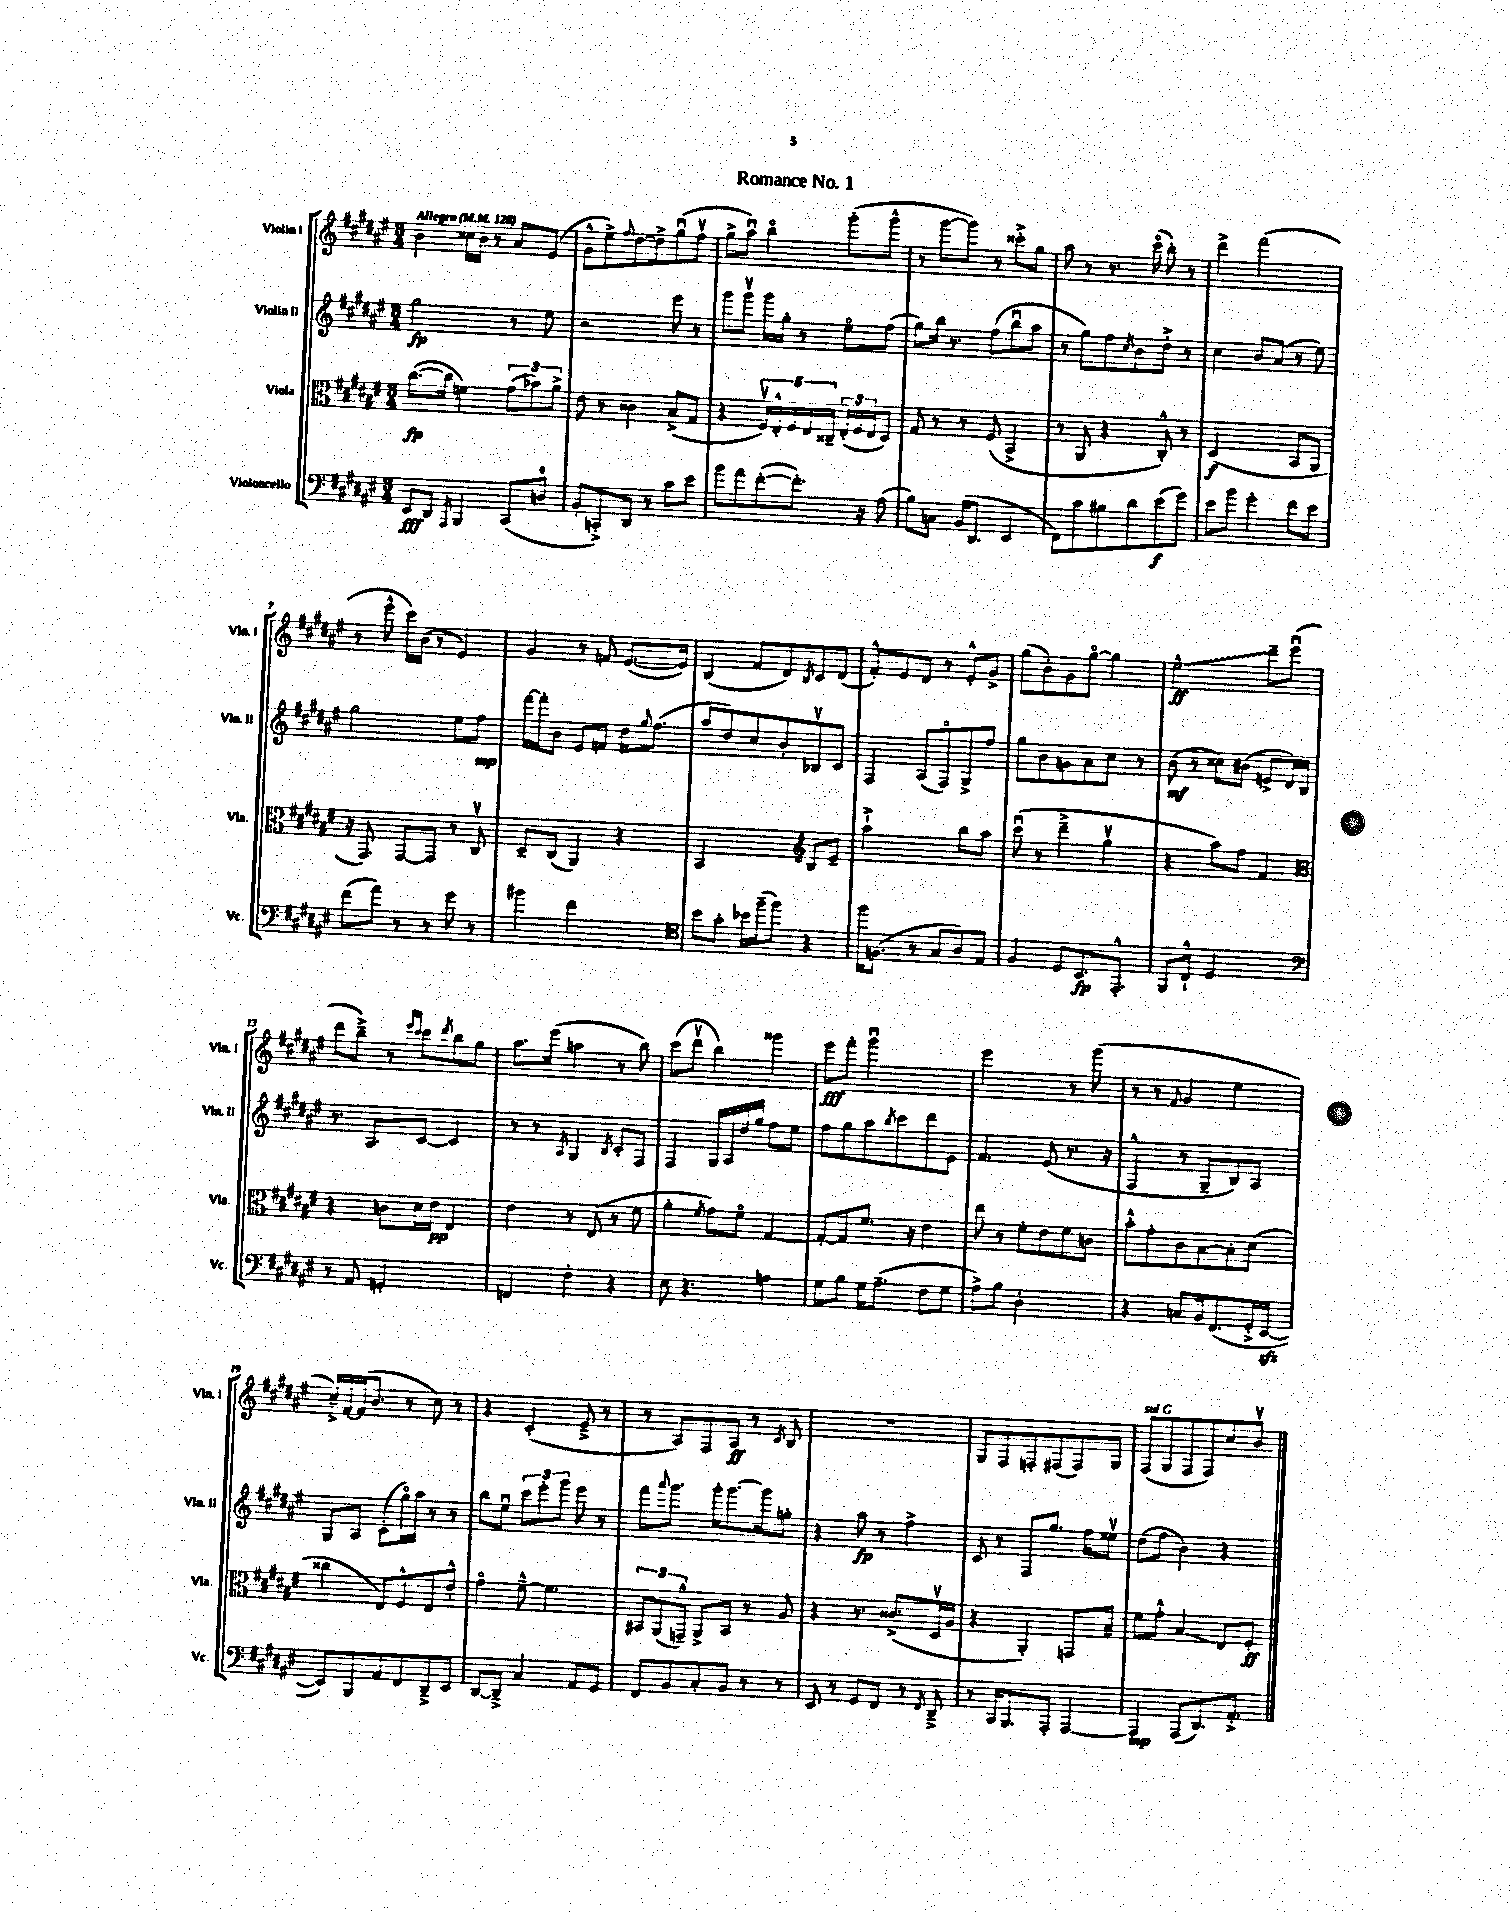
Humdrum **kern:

**kern	**kern	**kern	**kern
*staff4	*staff3	*staff2	*staff1
*clefF4	*clefC3	*clefG2	*clefG2
*k[f#c#g#d#a#e#]	*k[f#c#g#d#a#e#]	*k[f#c#g#d#a#e#]	*k[f#c#g#d#a#e#]
*M3/4	*M3/4	*M3/4	*M3/4
*MM128	*MM128	*MM128	*MM128
8EE#	([8.cc#	2gg#	4b
8DD#	.	.	.
.	16cc#]	.	.
8qAAA#	.	.	.
4BBB	4f)	.	16cc##
.	.	.	16b
.	.	.	8r
(8CC#	(12g#	8r	8a#
.	12b-)	.	.
8D	.	8ee#	(8e#
.	12a#^	.	.
=	=	=	=
8BB'	8e#	2r	8g#^^
8CC'^)	8r	.	8ee#^)
.	.	.	8qqff#
8DD#	4c##	.	[8dd#
8r	.	.	8dd#^]
8c#	(8B^	8eee#	(8gg#u
8e#	8G#	8r	8ff#v
=	=	=	=
8b	4r	8ggg#	8gg#^
8a#	.	8ggg#v	8aa#u)
([8f#'	20F#v)	16ggg#	4bbo
.	20E#'^^	.	.
.	.	16gg#'	.
.	20F#	.	.
8.f#'])	.	8r	.
.	20E#	.	.
.	20C##~	.	.
.	(24E#'	8ee#o	(8ggg#'
.	24F#	.	.
16r	.	.	.
.	24E#	.	.
(8A#	8D#)	(8ff#	8ggg#^^
=	=	=	=
8B)	8G#	8gg#)	8r
8C	8r	16bb	[8ggg#
.	.	8.r	.
(16BB	8r	.	8ggg#])
8.DD#	.	.	.
.	(8F#	(8ff#	8r
4EE#	4BB^	8bbu	8ccc##'^
.	.	8aa#	8gg#
=	=	=	=
8FF#)	8r	8r	8aa#
8c#	8AA#	8gg#)	8r
8B#	4r	8ff#	8.r
.	.	8qcc#	.
8d#	.	8b	.
.	.	.	(16ccc#o
(8e#	8C#'^^)	8dd#'^	8bb')
8g#)	8r	8r	8r
=	=	=	=
8e#	(2D#	4cc#	4ddd#^
8b	.	.	.
4g#'	.	8b	(2fff#
.	.	(8a#	.
8f#	8BB	8r	.
8e#	8AA#	8ee#)	.
=	=	=	=
(8f#	16r	2gg#	8r
.	8.GG#)	.	.
8a#)	.	.	8eee#^^
8r	[8GG#	.	16ccc#)
.	.	.	(16b
8r	8GG#]	.	8r
8g#	8r	8ee#	4e#)
8r	8C#v	8ff#	.
=	=	=	=
4b#	8D#~	[16fff#	4g#
.	.	16fff#']	.
.	(8C#	8b	.
2f#	4AA#)	8e#	8r
.	.	8f	8f
.	4r	16dd#	([8.e#
.	.	8qqgg#	.
.	.	(8.ff#	.
.	.	.	16e#])
=	=	=	=
*clefC4	*	*	*
8b	2BB	8aa#	(4B
8g#'	.	8dd#)	.
16b-	.	8cc#	8f#
(16ff#~	.	.	.
8ff#)	.	8b'	8d#)
*	*clefG2	*	*
.	.	.	8qB
4r	8B	8B-v	8c#
.	8e#~	8c#	(8d#
=	=	=	=
16ff#	2aa#`^	4F#	8f#'^^)
(8.F	.	.	.
.	.	.	8e#
8r	.	(8A#	8d#
8G#	.	8F#o)	8r
8A#)	8bb	8G#^	8e#'^^
8E#	8aa#	8ff#	8g#^
=	=	=	=
4F#	(8ccc#u	8gg#	(8gg#
.	8r	8b	8b')
8D#	4ddd#~^	8g	8g#
8.BB	.	8a#	[8gg#o
.	4gg#v	8cc#	4gg#]
8.EE#'^^	.	.	.
.	.	8r	.
=	=	=	=
8FF#	4r	(8b	2ee#^^
8C#`^^	.	8r	.
2D#	8aa#)	8cc##)	.
.	8ff#	(8b#	.
.	4f#	8e^	8ddd#~
.	.	16d#)	(8eee#u
.	.	16B	.
=	=	=	=
*clefF4	*clefC3	*	*
8r	4r	8.r	8ddd#
8AA#	.	.	8bb~^)
.	.	8.A#	.
2GG'	8c	.	8r
.	.	.	16qqeee#
.	.	.	16qqccc#
.	16d#	[8c#	8ccc#
.	16e#	.	.
.	.	.	8qddd#
.	4E#	4c#]	8bb
.	.	.	8gg#
=	=	=	=
4FF	4e#	8r	8.aa#
.	.	8r	.
.	.	.	(16eee#
.	.	8qA#	.
4F#'	8r	4G#	4aa
.	(8E#	.	.
.	.	8qB	.
4r	8r	8c#'	8r
.	8f#	8F#	8bb)
=	=	=	=
8E#	4a#'	4F#	(8ccc#
4.r	.	.	8ddd#v
.	8qf#	.	.
.	8g#)	16G#	4bb)
.	.	16A#	.
.	8f#o	16dd#	.
.	.	16gg#	.
4A	[4G#	8ff#	4ggg##
.	.	8ee#	.
=	=	=	=
8G#	8G#'_	8ff#	8eee#
8B	8G#]	8gg#	8fff#'
16G#	8.f#	8aa#	2ggg#u
(8.A#~	.	.	.
.	.	8qbb	.
.	.	8ccc#	.
.	16r	.	.
8F#	4e#	8ddd#	.
8G#	.	8e#	.
=	=	=	=
8A#^)	8ee#	4.f#	2eee#
8B	8r	.	.
2D#'	8f#'	.	.
.	8e#	(8e#	.
.	8f#	8.r	8r
.	8c	.	(8ggg#
.	.	16r	.
=	=	=	=
4r	8b'^^	4F#^^	8r
.	8g#'	.	8r
.	.	.	8qqf#
8C	8c#	8r	4g#
16BB	[8B	8G#~	.
(8.FF#	.	.	.
.	8B']	8B)	4ee#
16GG#'^	(8d#	8A#	.
[16EE#	.	.	.
=	=	=	=
8EE#])	4cc##	8G#	16cc#~^)
.	.	.	[16f#
8BBB	.	8A#	(16f#]
.	.	.	8.b
8AA#	8E#)	(8c#'	.
8FF#	8F#^^	16gg#o)	8r
.	.	16aa#	.
8DD#~^	8E#	8r	8cc#)
8EE#	8e#'^^	8r	8r
=	=	=	=
[8DD#	4g#o	8bb	4r
8DD#~^]	.	8ee#u	.
4C#	[8f#~^^	12ccc#	(4c#'
.	.	12eee#'	.
.	4.f#]	.	.
.	.	12ggg#	.
8AA#	.	8eee#	8e#~^
8GG#	.	8r	8r
=	=	=	=
8FF#	12BB#	8fff#	8r
.	(12AA#	.	.
.	.	8qqaaa#	.
8BB	.	8.ggg#	8A#)
.	12GG~^^)	.	.
8C#'	8AA#^	.	8F#
.	.	16ggg#'	.
8BB	8BB#	[8.ggg#	8A#
8r	8r	.	8r
.	.	16ggg#]	.
.	.	.	8qc#
8r	8A#	8gg'	8B
=	=	=	=
8EE#	4r	4r	2.r
8r	.	.	.
8GG#	8.r	8aa#	.
8FF#	.	8r	.
.	(8.c##^	.	.
8r	.	4ff#^	.
8qFF#	.	.	.
8DD#~^	16D#v	.	.
.	16A#	.	.
=	=	=	=
8r	4r	8c#	8G#
16CC#	.	8r	8F#
8.BBB	.	.	.
.	4AA#')	8F#	8F'
8AAA#'	.	8.gg#	(8F#
[4AAA#	8GG	.	8F#)
.	.	16ff#	.
.	8B~	8ee##v	8G#
=	=	=	=
4AAA#]	8f#	(8dd#	(8F#
.	8g#'^^	8ff#	8G#
(8AAA#	4B	4b)	8F#
8.DD#)	.	.	8F#)
.	8E#	4r	8cc#
8.AA#'^	.	.	.
.	8F#'	.	8bv
==	==	==	==
*-	*-	*-	*-
